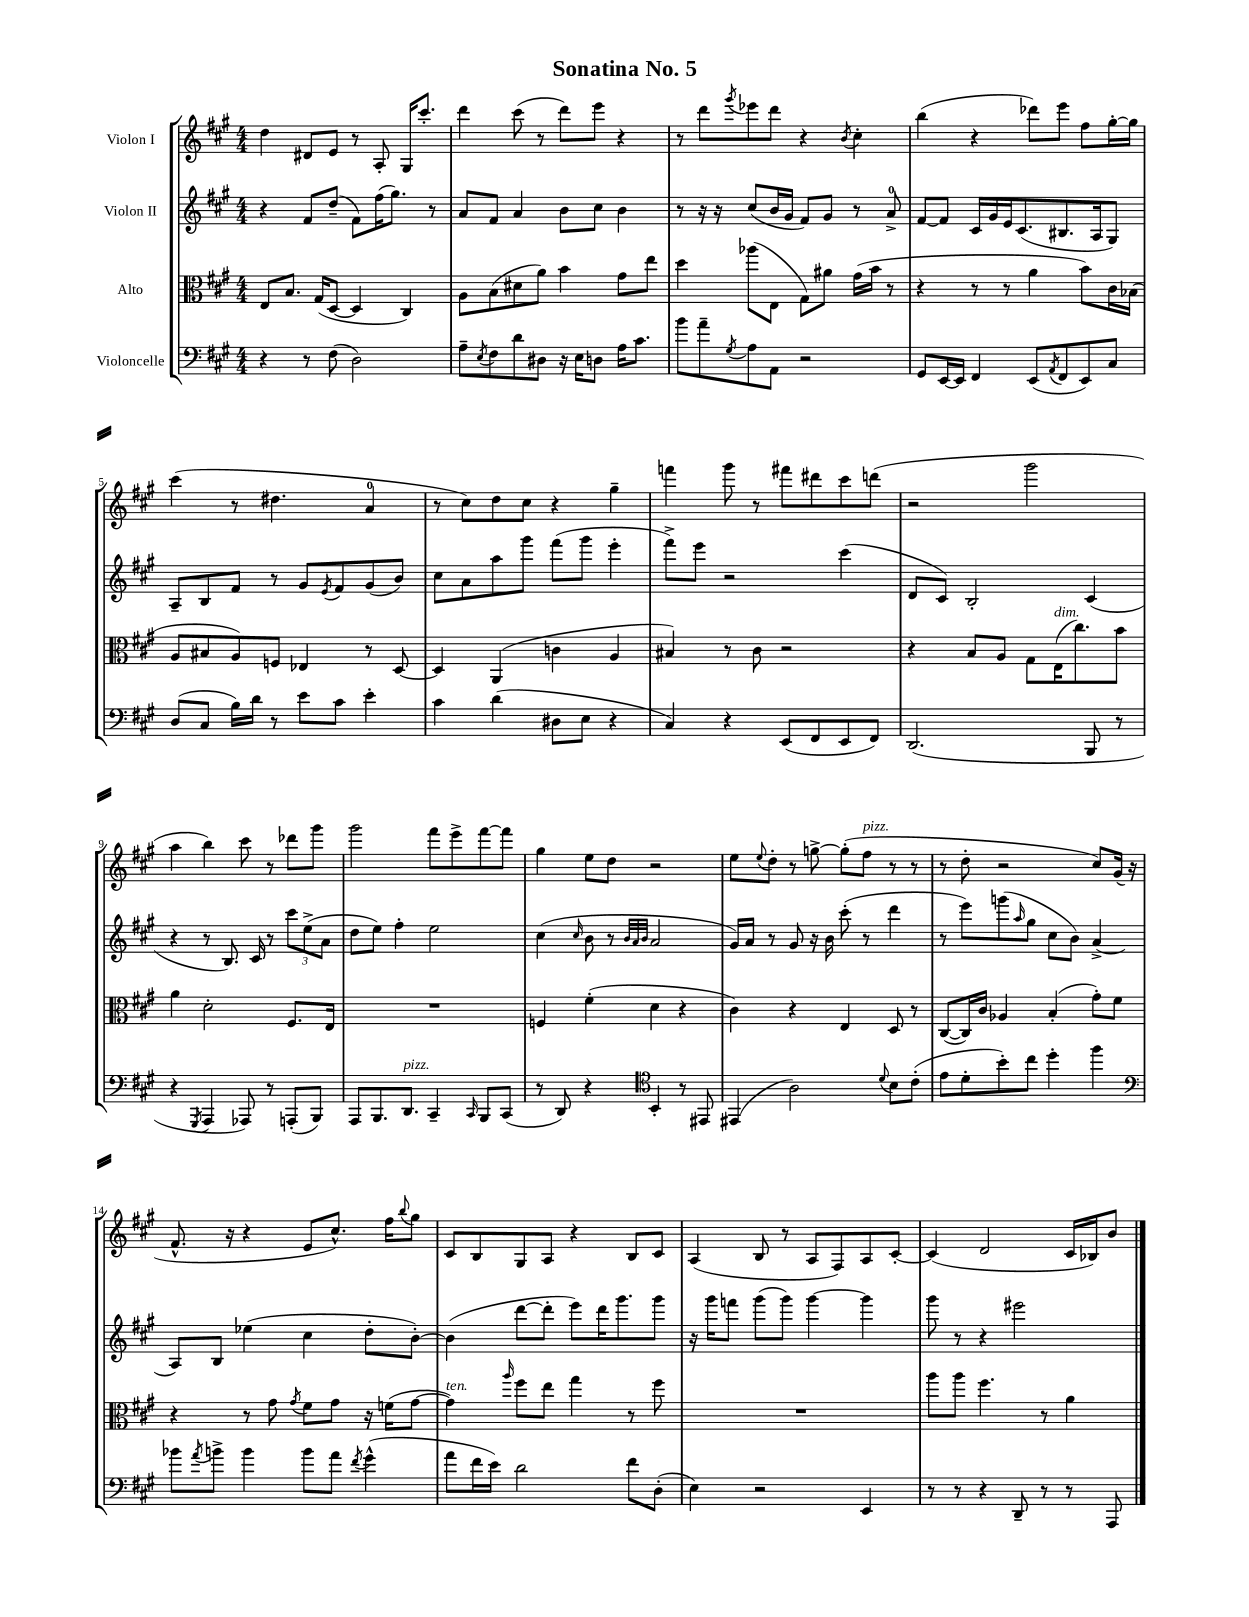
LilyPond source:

\header { title = "Sonatina No. 5" }
<<
\new StaffGroup <<
\new Staff = "s0" \with { instrumentName = "Violon I" } {
    \clef treble \key a \major \numericTimeSignature \time 4/4
    d''4 dis'8 e'8 r8 a8-. gis16 cis'''8.-. |
    d'''4 cis'''8( r8 d'''8) e'''8 r4 |
    r8 d'''8 \acciaccatura { gis'''8 } ees'''8 d'''8 r4 \acciaccatura { b'8 } cis''4-. |
    b''4( r4 des'''8) e'''8 fis''8 gis''16~-. gis''16 |
    cis'''4( r8 dis''4. a'4-0 |
    r8 cis''8) d''8 cis''8 r4 gis''4-- |
    f'''4 gis'''8 r8 fis'''8 dis'''8 cis'''8 d'''8( |
    r2 gis'''2 |
    a''4 b''4) cis'''8 r8 des'''8 gis'''8 |
    gis'''2 fis'''8 e'''8-> fis'''8~ fis'''8 |
    gis''4 e''8 d''8 r2 |
    e''8 \appoggiatura { e''8 } d''8-. r8 g''8~-> g''8-.( fis''8^\markup { \italic "pizz." } r8 r8 |
    r8 d''8-. r2 cis''8) gis'16( r16 |
    fis'8.-^ r16 r4 e'8 cis''8.-^) fis''16 \appoggiatura { b''8 } gis''8 |
    cis'8 b8 gis8 a8 r4 b8 cis'8 |
    a4( b8 r8 a8 fis8) a8 cis'8~-. |
    cis'4( d'2 cis'16 bes16) b'8 \bar "|." |
}
\new Staff = "s1" \with { instrumentName = "Violon II" } {
    \clef treble \key a \major \numericTimeSignature \time 4/4
    r4 fis'8 d''8--( fis'8) fis''16( gis''8.) r8 |
    a'8 fis'8 a'4 b'8 cis''8 b'4 |
    r8 r16 r16 cis''8( b'16 gis'16 fis'8) gis'8 r8 a'8-0-> |
    fis'8~ fis'8 cis'16 gis'16 e'16 cis'8.( bis8. a16 gis8) |
    a8-- b8 fis'8 r8 gis'8 \acciaccatura { e'8 } fis'8 gis'8( b'8) |
    cis''8 a'8 a''8 gis'''8 fis'''8( gis'''8 e'''4-. |
    fis'''8->) e'''8 r2 cis'''4( |
    d'8 cis'8) b2-. cis'4( |
    r4 r8 b8.) cis'16 r8 \tuplet 3/2 { cis'''8 e''8->( a'8 } |
    d''8 e''8) fis''4-. e''2 |
    cis''4( \grace { cis''16 } b'8 r8 \grace { b'32 a'32 b'32 } a'2 |
    gis'16) a'16 r8 gis'8 r16 b'16 cis'''8-.( r8 d'''4 |
    r8 e'''8) g'''8( \grace { a''16 } gis''8 cis''8 b'8) a'4->( |
    a8) b8 ees''4( cis''4 d''8-. b'8~-.) |
    b'4( d'''8~ d'''8-. e'''8) d'''16 gis'''8. gis'''8 |
    r16 gis'''16 f'''8 gis'''8( gis'''8) gis'''4~ gis'''4 |
    gis'''8 r8 r4 eis'''2 \bar "|." |
}
\new Staff = "s2" \with { instrumentName = "Alto" } {
    \clef alto \key a \major \numericTimeSignature \time 4/4
    e8 b8. gis16( d8~ d4 cis4) |
    a8 b8( dis'8 a'8) b'4 gis'8 e''8 |
    d''4 aes''8( e8 gis8) ais'8 gis'16( b'16 r8 |
    r4 r8 r8 a'4 b'8) cis'16 bes16( |
    a8 bis8 a8) f8 ees4 r8 d8~ |
    d4 a,4( c'4 a4 |
    bis4) r8 cis'8 r2 |
    r4 b8 a8 gis8 e16^\markup { \italic "dim." }( cis''8.) b'8 |
    a'4 d'2-. fis8. e16 |
    R1 |
    f4 fis'4-.( d'4 r4 |
    cis'4) r4 e4 d8 r8 |
    cis8~( cis16) cis'16 aes4 b4-.( gis'8-.) fis'8 |
    r4 r8 gis'8 \acciaccatura { gis'8 } fis'8 gis'8 r16 f'16( gis'8~ |
    gis'4^\markup { \italic "ten." }) \grace { a''16 } fis''8 e''8 gis''4 r8 fis''8 |
    R1 |
    a''8 a''8 fis''4. r8 a'4 \bar "|." |
}
\new Staff = "s3" \with { instrumentName = "Violoncelle" } {
    \clef bass \key a \major \numericTimeSignature \time 4/4
    r4 r8 fis8( d2) |
    a8-- \acciaccatura { e8 } fis8 d'8 dis8 r16 e16 d8 a16 cis'8. |
    b'8 a'8-- \acciaccatura { gis8 } a8 a,8 r2 |
    gis,8 e,16~ e,16 fis,4 e,8( \acciaccatura { a,8 } fis,8 e,8) cis8 |
    d8( cis8 b16) d'16 r8 e'8 cis'8 e'4-. |
    cis'4 d'4( dis8 e8 r4 |
    cis4) r4 e,8( fis,8 e,8 fis,8) |
    d,2.( b,,8 r8 |
    r4 \acciaccatura { gis,,8 } a,,4 aes,,8) r8 a,,8-.( b,,8) |
    a,,8 b,,8. d,8.^\markup { \italic "pizz." } cis,4-- \grace { cis,16 } b,,8 cis,8( |
    r8 d,8) r4 \clef tenor b,4-. r8 eis,8 |
    eis,4( a2) \appoggiatura { d'8 } b8 cis'8-.( |
    e'8 d'8-. b'8-.) cis''8 d''4-. fis''4 |
    \clef bass bes'8 \acciaccatura { a'8 } b'8-> b'4 b'8 a'8 \acciaccatura { fis'8 } gis'4-^( |
    a'8 fis'16 e'16) d'2 fis'8 d8-.( |
    e4) r2 e,4 |
    r8 r8 r4 d,8-- r8 r8 a,,8 \bar "|." |
}
>>
>>
